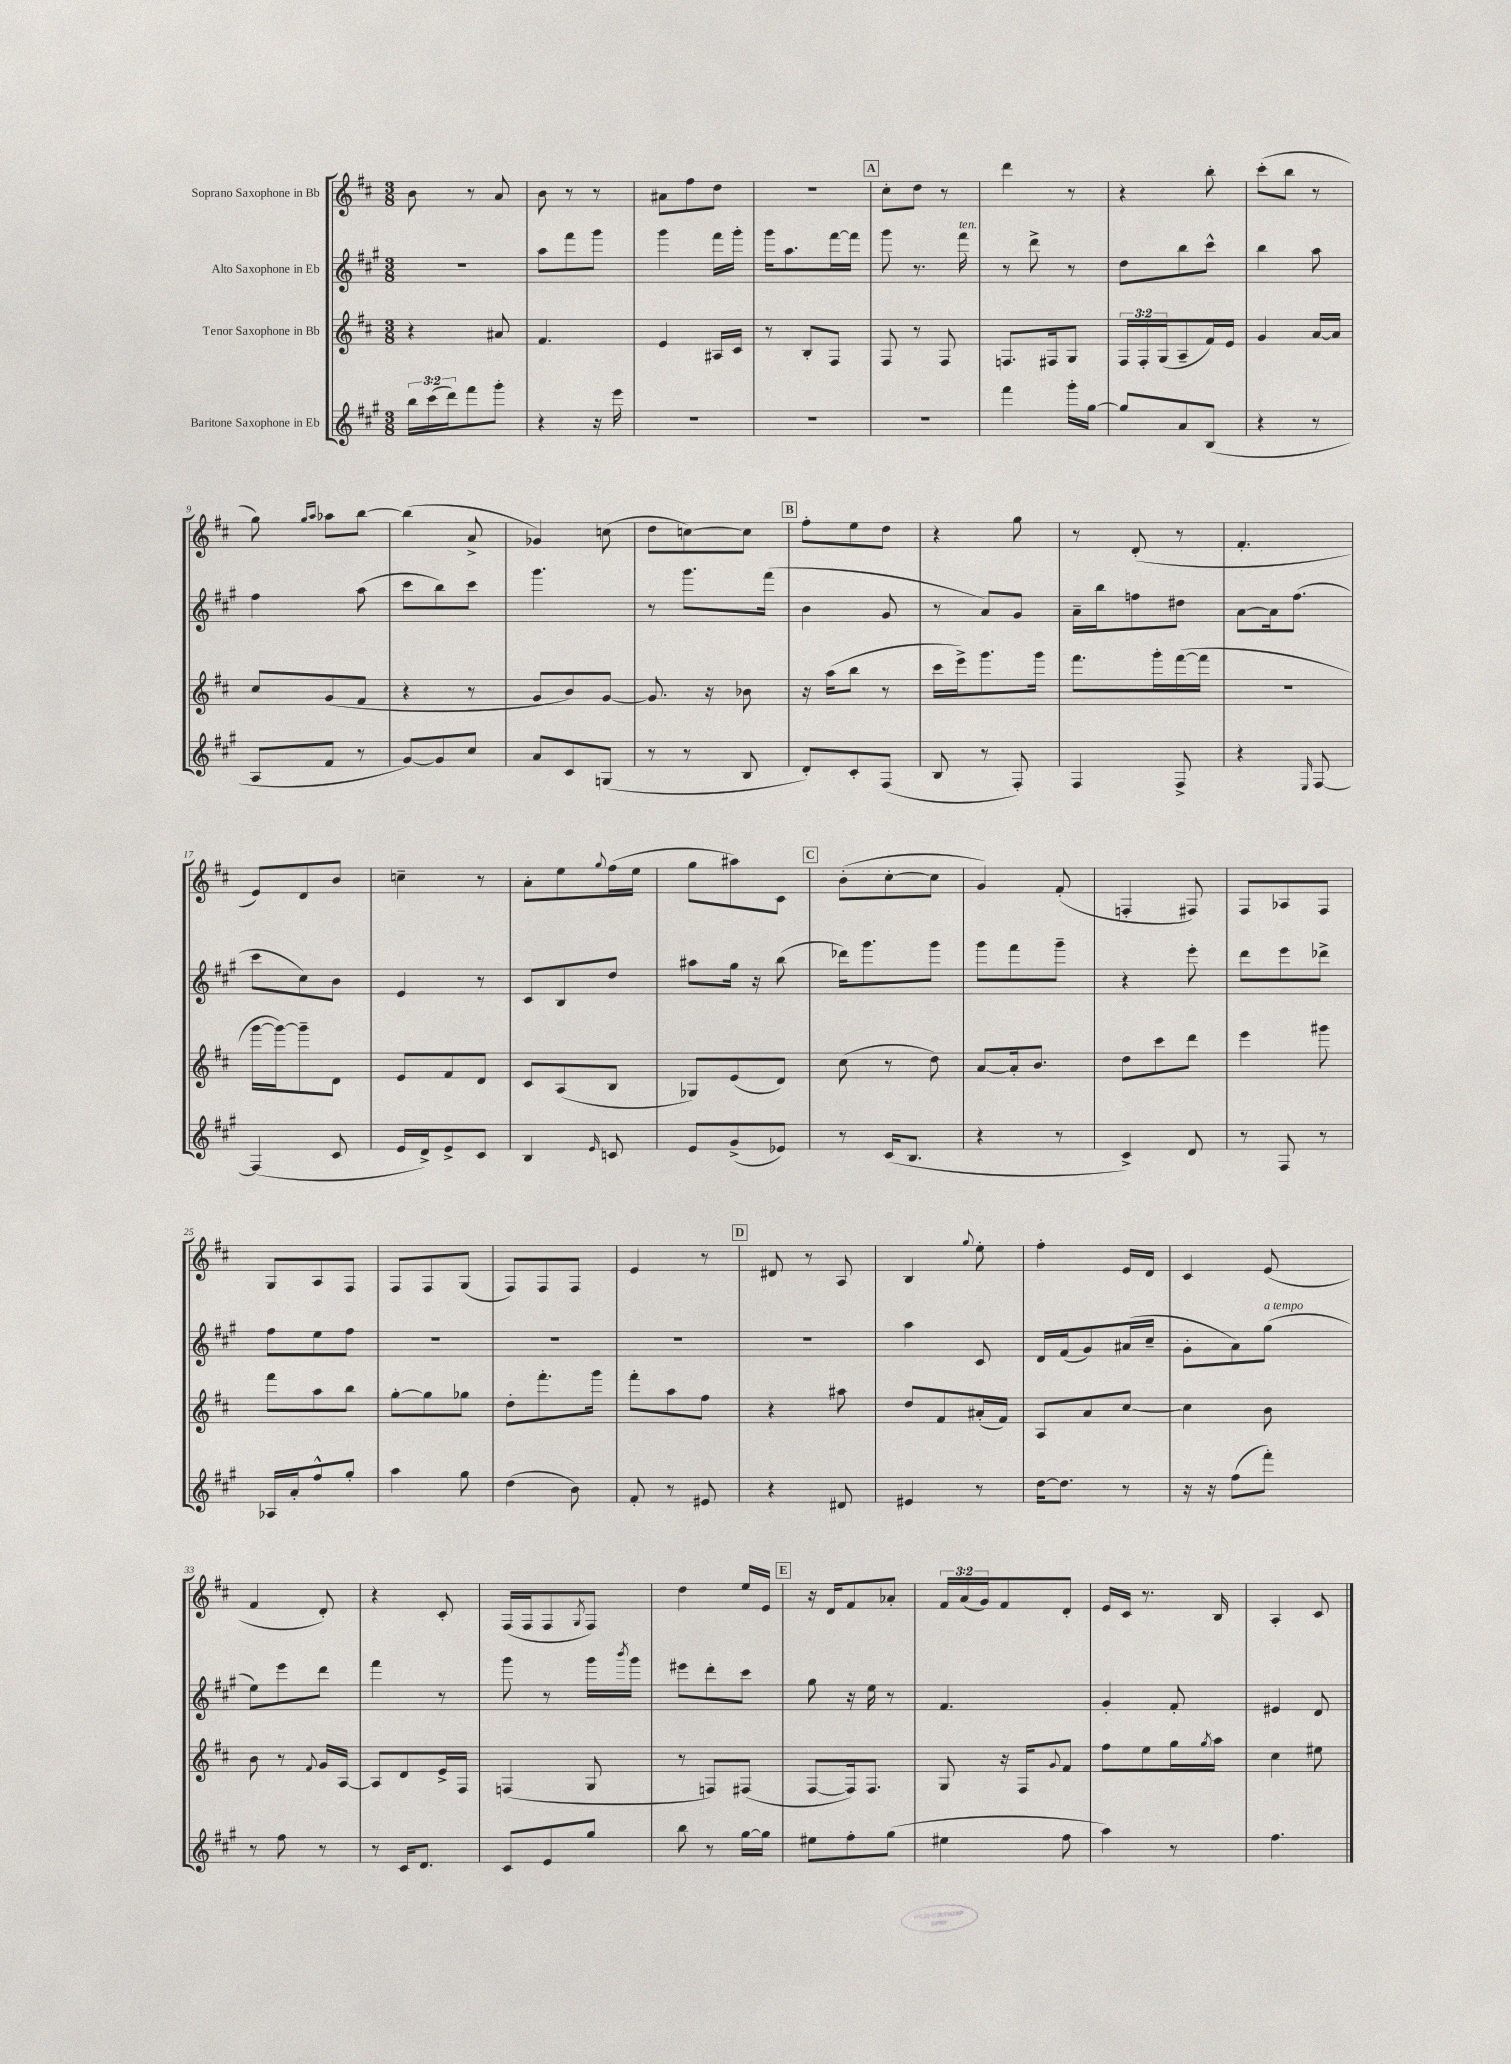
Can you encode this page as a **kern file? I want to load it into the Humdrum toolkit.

**kern	**kern	**kern	**kern
*staff4	*staff3	*staff2	*staff1
*clefG2	*clefG2	*clefG2	*clefG2
*k[f#c#g#]	*k[f#c#]	*k[f#c#g#]	*k[f#c#]
*M3/8	*M3/8	*M3/8	*M3/8
24bb	4r	4.r	8b
(24ccc#	.	.	.
24ddd)	.	.	.
8fff#	.	.	8r
8ggg#'	8a#	.	8a
=	=	=	=
4r	4.f#	8aa	8b
.	.	8fff#	8r
16r	.	8ggg#	8r
16eee	.	.	.
=	=	=	=
4.r	4e	4ggg#	8a#
.	.	.	8ff#
.	16A#	16fff#	8dd
.	16c#	16ggg#'	.
=	=	=	=
4.r	8r	16ggg#	4.r
.	.	8.aa	.
.	8B'	.	.
.	8F#	[16fff#	.
.	.	16fff#]	.
=	=	=	=
4.r	8F#	8ggg#	8cc#'
.	8r	8.r	8dd
.	8F#	.	8r
.	.	16fff#	.
=	=	=	=
4fff#	8.F	8r	4ddd
.	.	8ddd^	.
.	16F#	.	.
16ggg#'	8G	8r	8r
[16gg#	.	.	.
=	=	=	=
8gg#]	24F#	8dd	4r
.	24F#'	.	.
.	(24G	.	.
8a	8A~	8bb	.
(8B	16f#)	8ccc#^^	8bb'
.	16e	.	.
=	=	=	=
4r	4g	4bb	(8ccc#'
.	.	.	8bb
8r	[16a	8aa	8r
.	16a]	.	.
=	=	=	=
8A	8cc#	4ff#	8gg)
.	.	.	16qqgg
.	.	.	16qqaa
8f#	(8g	.	8aa-
8r	8f#	(8aa	[8bb
=	=	=	=
[8g#)	4r	8ccc#	(4bb]
8g#]	.	8bb)	.
8cc#	8r	8ccc#	8a^
=	=	=	=
8a	8g	4.ggg#	4g-)
8c#	8b)	.	.
(8G	[8g	.	(8cc
=	=	=	=
8r	8.g]	8r	8dd
8r	.	8.ggg#	[8cc)
.	16r	.	.
8B	8b-	.	8cc]
.	.	(16fff#	.
=	=	=	=
8d')	16r	4b	8ff#'
.	(16aa	.	.
8c#'	8bb	.	8ee
(8F#	8r	8g#	8dd
=	=	=	=
8B	16ccc#	8r	4r
.	16eee^)	.	.
8r	8.ggg	8a)	.
8F#')	.	8g#	8gg
.	16ggg	.	.
=	=	=	=
4F#	8.fff#	16a~	8r
.	.	16bb	.
.	.	8ff	(8d'
.	16ggg'	.	.
8F#^	([16fff#	8dd#	8r
.	16fff#]	.	.
=	=	=	=
4r	4.r	[8a	4.f#'
.	.	16a]	.
.	.	(8.ff#	.
16qqE	.	.	.
[8F#	.	.	.
=	=	=	=
(4F#]	[16ggg	8ccc#	8e)
.	16ggg_)	.	.
.	8ggg~]	8cc#)	8d
8c#	8d	8b	8b
=	=	=	=
16e	8e	4e	4cc~
16d^)	.	.	.
8e^	8f#	.	.
8c#	8d	8r	8r
=	=	=	=
4B	8c#	8c#	8a'
.	(8A	8B	8ee
16qqe	.	.	8qqgg
8c	8B	8dd	(16ff#
.	.	.	16ee
=	=	=	=
8e	8G-)	8aa#	8gg
(8g#^	(8e	16gg#	8aa#)
.	.	16r	.
8e-)	8d)	(8bb	8c#
=	=	=	=
8r	(8cc#	16ddd-)	(8b'
.	.	8.ggg#	.
(16c#	8r	.	[8cc#'
8.B	.	.	.
.	8dd)	8ggg#	8cc#]
=	=	=	=
4r	[8a	8ggg#	4g)
.	16a']	8fff#	.
.	8.b	.	.
8r	.	8ggg#~	(8f#'
=	=	=	=
4c#^)	8dd	4r	4F'
.	8ccc#	.	.
8d	8ddd	8eee'	8F#)
=	=	=	=
8r	4eee	8ddd	8F#
8F#	.	8eee	8A-
8r	8ggg#	8ddd-^	8F#
=	=	=	=
16A-	8fff#	8ff#	8G
16a'	.	.	.
8ff#^^	8aa	8ee	8A
8gg#'	8bb	8ff#	8F#
=	=	=	=
4aa	[8gg'	4.r	8F#
.	8gg]	.	8F#
8gg#	8gg-	.	(8G
=	=	=	=
(4dd	8dd'	4.r	8F#)
.	8.fff#'	.	8F#
8b)	.	.	8F#
.	16ggg	.	.
=	=	=	=
8f#'	8fff#'	4.r	4e
8r	8aa	.	.
8e#	8ff#	.	8r
=	=	=	=
4r	4r	4.r	8d#
.	.	.	8r
8d#	8aa#	.	8A
=	=	=	=
4e#	8dd	4aa	4B
.	8f#	.	.
.	.	.	8qqgg
8r	(16a#'	8c#	8ee'
.	16f#)	.	.
=	=	=	=
[16dd	8A	16d	4ff#'
8.dd]	.	(16f#	.
.	8a	8g#)	.
8r	[8cc#	(16a#	16e
.	.	16cc#~	16d
=	=	=	=
16r	4cc#]	8g#'	4c#
16r	.	.	.
(8ff#	.	8a)	.
8fff#')	8b	(8gg#	(8e
=	=	=	=
8r	8b	8ee)	4f#
8ff#	8r	8eee	.
.	8qqf#	.	.
8r	16g	8ddd	8d')
.	[16A	.	.
=	=	=	=
8r	8A]	4fff#	4r
16c#	8d	.	.
8.d	.	.	.
.	16e^	8r	8c#'
.	16F#	.	.
=	=	=	=
8c#	(4F	8ggg#	(16F#
.	.	.	16F#
8e	.	8r	8F#
.	.	.	8qG
8gg#	8G	16ggg#	8F#)
.	.	8qbbb	.
.	.	16ggg#	.
=	=	=	=
8bb	8r	8eee#	4dd
8r	8F)	8ddd'	.
[16gg#	(8F#	8ccc#	16ee
16gg#]	.	.	16e
=	=	=	=
8ee#	[8F#	8gg#	16r
.	.	.	16d
8ff#'	16F#])	16r	8f#
.	8.F#	16ee	.
(8gg#	.	8r	8a-'
=	=	=	=
4ee#	8G	4.f#	24f#
.	.	.	(24a
.	.	.	24g)
.	16r	.	8f#
.	16F#	.	.
.	8qqg	.	.
8ff#	8f#	.	8d'
=	=	=	=
4aa)	8ff#	4g#'	16e
.	.	.	16c#
.	8ee	.	8.r
8r	16gg	8f#'	.
.	8qgg	.	.
.	16aa	.	16B
=	=	=	=
4.ff#	4cc#	4e#	4A'
.	8ee#	8d	8c#
==	==	==	==
*-	*-	*-	*-
